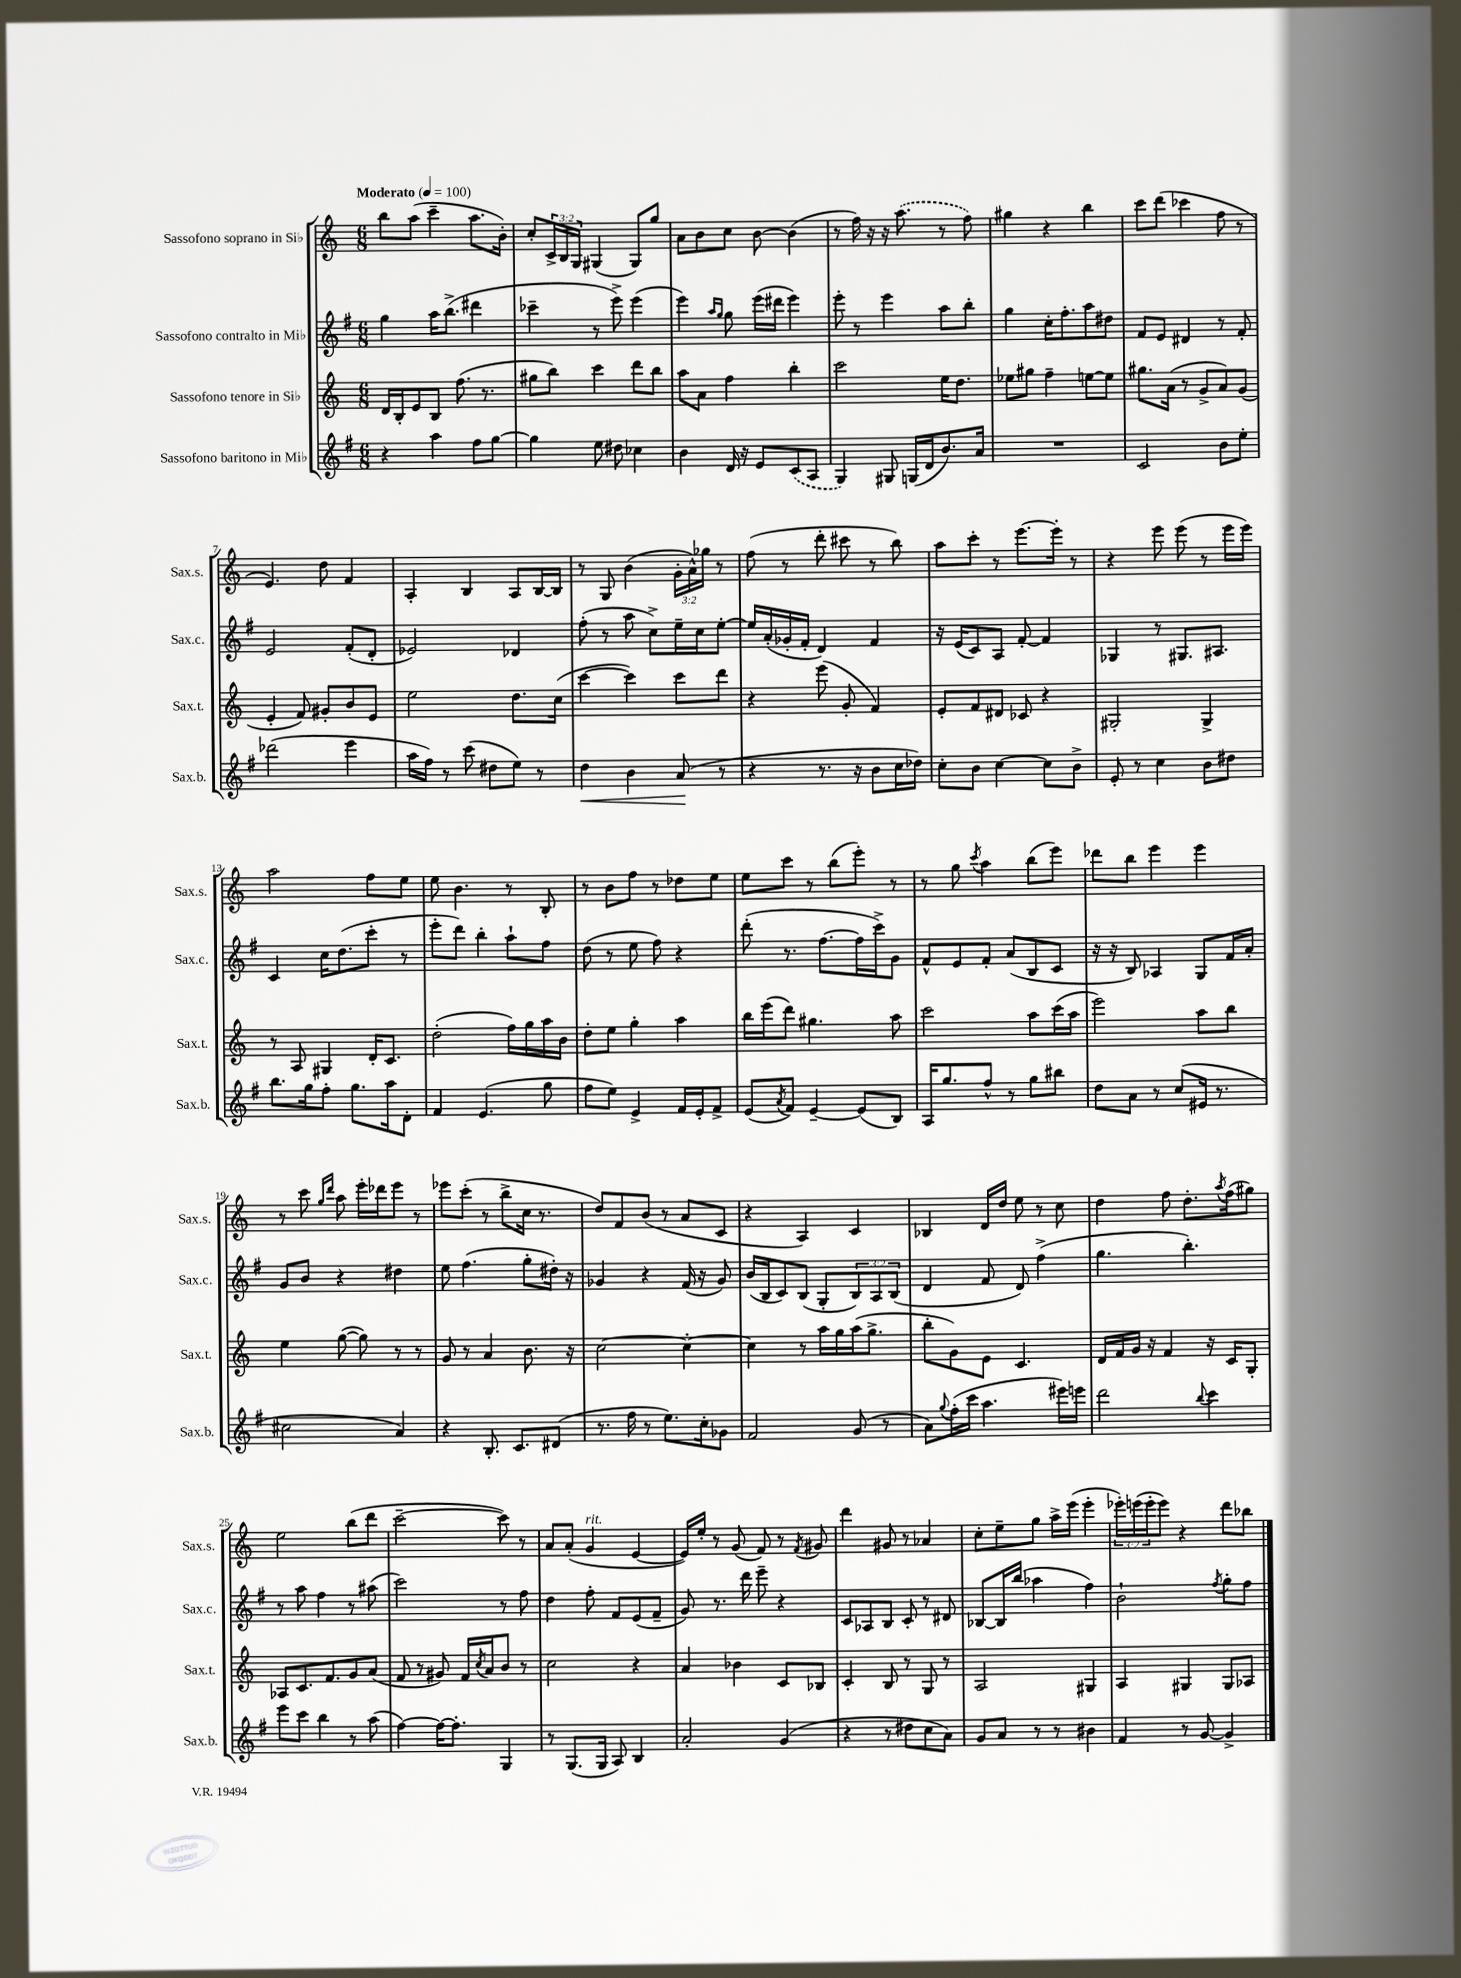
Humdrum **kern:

**kern	**dynam	**kern	**kern	**kern
*part4	*part4	*part3	*part2	*part1
*staff4	*staff4	*staff3	*staff2	*staff1
*I"Sassofono baritono in Mi♭	*	*I"Sassofono tenore in Si♭	*I"Sassofono contralto in Mi♭	*I"Sassofono soprano in Si♭
*I'Sax.b.	*	*I'Sax.t.	*I'Sax.c.	*I'Sax.s.
*clefG2	*	*clefG2	*clefG2	*clefG2
*k[f#]	*	*k[]	*k[f#]	*k[]
*M6/8	*	*M6/8	*M6/8	*M6/8
*MM100	*	*MM100	*MM100	*MM100
=1	=1	=1	=1	=1
!	!	!	!	!LO:TX:a:B:t=Moderato
4r	.	16d/LL	4gg\	8bb\L
.	.	16B'/J	.	.
.	.	8e/	.	(8aa\J
4aa\	.	8B/J	16aa\KL	4ccc~\
.	.	.	(8.bb^\J	.
.	.	(8.ff\	.	.
8ff#\L	.	.	4ddd#X\	8.aa\L
.	.	8.r	.	.
[8gg\J	.	.	.	.
.	.	.	.	16b'\Jk)
=2	=2	=2	=2	=2
4gg\]	.	8gg#X\L	4ccc-X~\	8cc'/L
.	.	8bb\J)	.	24c^/L
.	.	.	.	24B/
.	.	.	.	24G/JJ
8ee\	.	4ccc\	8r	(4G#X/
8dd#X\	.	.	8eee^\)	.
4cc-X\	.	8ddd\L	(4eee\	8G#/L)
.	.	8bb\J	.	8gg/J
=3	=3	=3	=3	=3
4b\	.	8aa\L	4eee\)	8a\L
.	.	8a\J	.	8b\
.	.	.	16qqaa/LL	.
.	.	.	16qqgg/JJ	.
16d/	.	4ff\	8gg\	8cc\J
16r	.	.	.	.
8e/L	.	.	(16eee\LL	[8b\
.	.	.	16ddd#X\JJ	.
(8c/	.	4bb'\	4eee\)	(4b\]
8A/J	.	.	.	.
=4	=4	=4	=4	=4
4G/)	.	2ccc\	8eee'\	8r
.	.	.	8r	16ff\)
.	.	.	.	16r
8G#X/	.	.	4eee\	16r
.	.	.	.	(8.aa\
(16Gn/LL	.	.	.	.
16d/J	.	.	.	.
8.b/)	.	16ee\KL	8aa\L	8r
.	.	8.dd\J	.	.
.	.	.	8bb'\J	8ff\)
16a/Jk	.	.	.	.
=5	=5	=5	=5	=5
2.r	.	8ee-X\L	4gg\	4gg#X\
.	.	8gg#X\J	.	.
.	.	4ff~\	16cc'\KL	4r
.	.	.	8.ff#'\	.
.	.	[8een\L	8aa\	4bb\
.	.	8ee\J]	8dd#X\J	.
=6	=6	=6	=6	=6
2c/	.	8.gg#X\L	8f#/L	8ccc\L
.	.	.	8e/J	(8ddd\J
.	.	(16a\Jk	.	.
.	.	8r	4d#X/	4ccc-X\
.	.	8g^/L	.	.
8b\L	.	8a/)	8r	8ff\
8ee'\J	.	(8g/J	8f#'/	8r
!!LO:LB:g=z
=7	=7	=7	=7	=7
(2ddd-X\	.	4e'/	2e/	4.e/)
.	.	8f/)	.	.
.	.	8g#X'/L	.	8dd\
4eee\	.	8b/	(8f#'/L	4f/
.	.	8e/J	8d'/J	.
=8	=8	=8	=8	=8
16aa\LL	.	2ee\	2e-X/)	4A'/
16ff#\JJ)	.	.	.	.
8r	.	.	.	.
(8ccc\	.	.	.	4B/
8dd#X\L	.	.	.	.
8ee\J)	.	8.dd\L	4d-X/	8A/L
8r	.	.	.	[16B/L
.	.	(16cc\Jk	.	16B/JJ]
=9	=9	=9	=9	=9
!	!LO:HP:b	!	!	!
4dd\	<	[4ccc\	(8ff#'\	8r
.	.	.	8r	8G/
4b\	.	4ccc\])	8aa\	(4b\
.	.	.	8cc^\L)	.
(8a/	.	8ccc\L	16ee~\L	24g'\LL
.	.	.	.	24a^^\)
.	.	.	16cc\J	.
.	.	.	.	24gg-X\JJ
8r	[	8ddd\J	[8ee'\J	8r
=10	=10	=10	=10	=10
4r	.	4r	16ee/LL]	(8ff\
.	.	.	(16a'/	.
.	.	.	16g-X'/	8r
.	.	.	16f#'/JJ	.
8.r	.	(8eee\	4d/)	8ddd'\
.	.	8g'/	.	8ccc#X\
16r	.	.	.	.
8b\L	.	4f/)	4f#/	8r
16cc\L	.	.	.	8bb\)
16dd-X\JJ)	.	.	.	.
=11	=11	=11	=11	=11
8cc'\L	.	8e'/L	16r	8aa\L
.	.	.	(16e/KL	.
8b\J	.	8f/	8c/)	8ccc'\J
[4cc\	.	8d#X/J	8A/J	8r
.	.	8c-X/	[8f#'/	[8.eee\L
8cc\L]	.	4r	4f#/]	.
.	.	.	.	16eee'\Jk]
8b^\J	.	.	.	8r
=12	=12	=12	=12	=12
8e'/	.	2G#X'/	4G-X/	4r
8r	.	.	.	.
4cc\	.	.	8r	8eee\
.	.	.	8.G#X/L	(8eee\
8b\L	.	4G#^/	.	8r
.	.	.	8.A#X/J	.
8dd#X\J	.	.	.	16eee\LL
.	.	.	.	16eee\JJ)
!!LO:LB:g=z
=13	=13	=13	=13	=13
8.bb\L	.	8r	4c/	2aa\
.	.	8A/	.	.
16gg\k	.	.	.	.
8ff#'\J	.	4G#X/	16cc\KL	.
.	.	.	(8.dd\	.
8.gg\L	.	.	.	.
.	.	16d'/KL	8ccc'\J	8ff\L
16aa\k	.	8.c/J	.	.
8d'\J	.	.	8r	8ee\J
=14	=14	=14	=14	=14
4f#/	.	(2dd'\	8eee'\L	8ee\
.	.	.	8ddd\J)	4.b\
(4.e/	.	.	4bb'\	.
.	.	16ff\LL)	8aa`\L	8r
.	.	16gg\	.	.
8gg\	.	16aa\	8ff#\J	8B'/
.	.	16b\JJ	.	.
=15	=15	=15	=15	=15
8ff#\L	.	8dd'\L	(8dd\	8r
8ee\J)	.	8ee\J	8r	8b\L
4e^/	.	4gg'\	8ee\	8ff\J
.	.	.	8ff#\)	8r
16f#/LL	.	4aa\	4r	8dd-X\L
16e'/J	.	.	.	.
8f#^/J	.	.	.	8ee\J
=16	=16	=16	=16	=16
(8e/L	.	16bb\LL	(8ddd'\	8ee\L
.	.	(16eee\J	.	.
8qa/	.	.	.	.
8f#/J)	.	8ddd\J)	8.r	8ccc\J
[4e~/	.	4.gg#X\	.	8r
.	.	.	[8.ff#\L	.
.	.	.	.	(8bb\L
(8e/L]	.	.	16ff#\L]	8eee'\J)
.	.	.	16ccc^\J)	.
8B/J)	.	8aa\	8g\J	8r
=17	=17	=17	=17	=17
16A/KL	.	2ccc\	8f#^^/L	8r
8.gg/	.	.	.	.
.	.	.	8e/	8gg\
.	.	.	.	8qccc/
8ff#^^/J	.	.	8f#'/J	4aa\
8r	.	.	(8a/L	.
8gg\L	.	8aa\L	8B/	(8bb\L
8bb#X\J	.	(16ccc\L	8c/J	8eee\J)
.	.	16aa\JJ	.	.
=18	=18	=18	=18	=18
8dd\L	.	2eee\)	16r	8ddd-X\L
.	.	.	16r	.
8a\J	.	.	8B/)	8bb\J
8r	.	.	4A-X/	4eee\
(8cc/L	.	.	.	.
16e#X/Jk	.	8aa\L	8G/L	4eee\
8.r	.	.	.	.
.	.	8bb\J	16f#/L	.
.	.	.	16a'/JJ	.
!!LO:LB:g=z
=19	=19	=19	=19	=19
2cc#X\	.	4ee\	8g/L	8r
.	.	.	8b/J	8ccc\
.	.	.	.	16qqgg/LL
.	.	.	.	16qqddd/JJ
.	.	([8gg\	4r	8aa\
.	.	8gg\])	.	16eee'\LL
.	.	.	.	16ddd-X\J
4a/)	.	8r	4dd#X\	8eee\J
.	.	8r	.	8r
=20	=20	=20	=20	=20
4r	.	8g/	8ee\	8eee-X\L
.	.	8r	(4.ff#\	(8ccc'\J
8.B'/	.	4a/	.	8r
.	.	.	.	8bb^\L
8.c/L	.	.	.	.
.	.	8.b\	8gg'\L	16cc\Jk
.	.	.	.	8.r
(8d#X/J	.	.	16dd#X'\Jk)	.
.	.	16r	16r	.
=21	=21	=21	=21	=21
8.r	.	[2cc\	4g-X/	8dd/L)
.	.	.	.	8f/
16ff#\	.	.	.	.
8r	.	.	4r	(8b/J
8.ee\L)	.	.	.	8r
.	.	4cc'\_	(16f#/	8a/L
16cc'\k	.	.	16r	.
8g-X\J	.	.	8g-/)	8c/J
=22	=22	=22	=22	=22
2f#/	.	4cc\]	(16b/LL	4r
.	.	.	16B/J	.
.	.	.	8c/)	.
.	.	8r	(8B/J	4A/)
.	.	16aa\LL	8G'/L	.
.	.	16gg\	.	.
(8g/	.	(16aa\J	12B/)	4c/
.	.	8.gg^\J	.	.
.	.	.	12A/	.
8r	.	.	.	.
.	.	.	(12B/J	.
=23	=23	=23	=23	=23
8a\L)	.	8bb'\L	4d/	4B-X/
8qqgg/	.	.	.	.
(16ff#'\L	.	8g\)	.	.
16ccc\JJ	.	.	.	.
4.aa\	.	8e\J	8f#/	16d/LL
.	.	.	.	16dd/JJ
.	.	4.c/	8d/)	8ee\
.	.	.	(4ff#^\	8r
16eee#X\LL)	.	.	.	8cc\
16eeen\JJ	.	.	.	.
=24	=24	=24	=24	=24
2ddd\	.	16d/LL	4.gg\	4dd\
.	.	16f/	.	.
.	.	16g/JJ	.	.
.	.	16r	.	.
.	.	4f/	.	8ff\
.	.	.	4.bb'\)	8.dd'\L
8qqbb/	.	.	.	.
4ccc\	.	16r	.	.
.	.	.	.	8qaa/
.	.	16c/KL	.	(16ff\k
.	.	8G'/J	.	8gg#X\J)
!!LO:LB:g=z
=25	=25	=25	=25	=25
8eee\L	.	8A-X/L	8r	2ee\
8ccc\J	.	8.c/	8aa\	.
4bb\	.	.	4ff#\	.
.	.	8.f/	.	.
8r	.	8g/	8r	(8bb\L
(8aa\	.	(8a/J	(8aa#X\	8ddd\J
=26	=26	=26	=26	=26
[4ff#\)	.	8f/	2ccc\)	[2ccc~\
.	.	8r	.	.
16ff#\KL_	.	8g#X/)	.	.
8.ff#'\J]	.	.	.	.
.	.	16f/LL	.	.
.	.	8qcc/	.	.
.	.	16a/J	.	.
4G/	.	8b/J	8r	8ccc\])
.	.	8r	8ff#\	8r
=27	=27	=27	=27	=27
8r	.	2cc\	4dd\	8a/L
(8.G/L	.	.	.	(8a'/J
!	!	!	!	!LO:TX:a:i:t=rit.
.	.	.	8ff#'\	4g/
16G/Jk	.	.	.	.
8A/)	.	.	8f#/L	.
4B/	.	4r	(8e/	[4e/
.	.	.	8f#~/J	.
=28	=28	=28	=28	=28
2a'/	.	4a/	8g/)	16e/LL])
.	.	.	.	16ee'/JJ
.	.	.	8.r	8r
.	.	4b-X\	.	(8g/
.	.	.	16ddd\	.
.	.	.	8eee~\	8f/)
(4g/	.	8c/L	4r	8r
.	.	.	.	8qf/
.	.	8B-X/J	.	8g#X/
=29	=29	=29	=29	=29
4r	.	4c'/	8c/L	4ddd\
.	.	.	8A-X/	.
8r	.	8B/	8B/J	8g#X/
8dd#X\L	.	8r	8c'/	8r
8cc\	.	8G/	8r	4a-X/
8a\J)	.	8r	8d#X/	.
=30	=30	=30	=30	=30
8g/L	.	2A/	[8B-X/L	8cc'\L
8a/J	.	.	16B-/L]	8ee~\
.	.	.	(16bb/JJ	.
8r	.	.	4aa-X\	8gg\J
8r	.	.	.	16aa^\LL
.	.	.	.	(16eee\JJ
4b#X\	.	4G#X/	4ff#\)	4eee'\
=31	=31	=31	=31	=31
4f#/	.	4A/	2b`\	24eee-X'\LL)
.	.	.	.	(24eeen\
.	.	.	.	24eee'\J
.	.	.	.	8eee\J)
8r	.	4G#X/	.	4r
[8g/	.	.	.	.
.	.	.	8qff#/	.
4g^/]	.	8G#/L	8gg'\L	8ddd\L
.	.	8A-X/J	8ff#\J	8bb-X\J
==	==	==	==	==
*-	*-	*-	*-	*-
